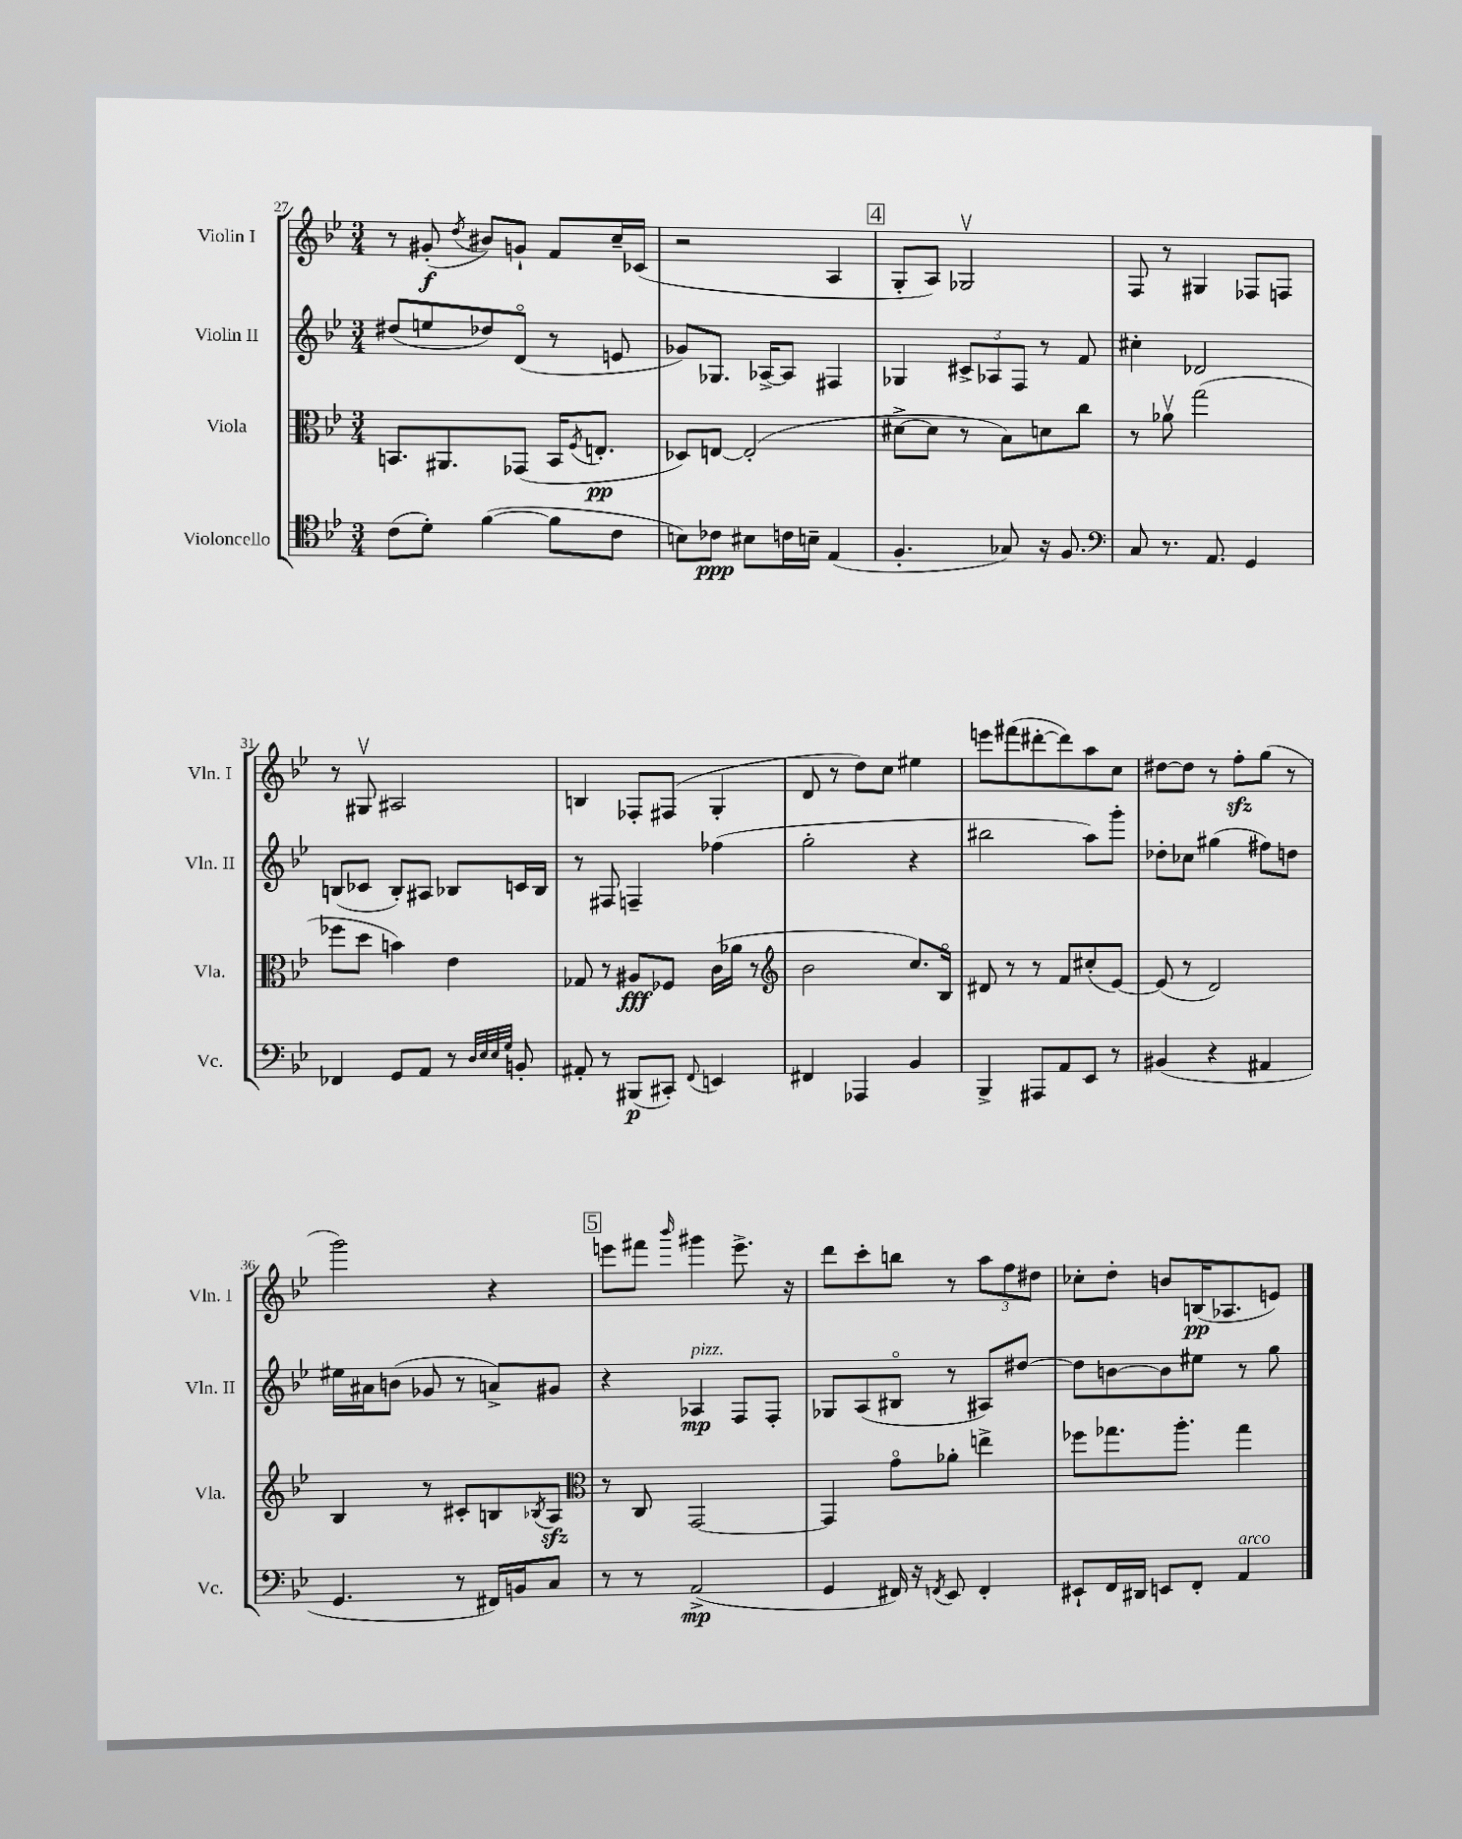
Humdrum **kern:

**kern	**kern	**kern	**kern
*staff4	*staff3	*staff2	*staff1
*clefC4	*clefC3	*clefG2	*clefG2
*k[b-e-]	*k[b-e-]	*k[b-e-]	*k[b-e-]
*M3/4	*M3/4	*M3/4	*M3/4
(8c	8.BB	(8dd#	8r
8d')	.	8ee	(8g#'
.	8.AA#	.	.
.	.	.	8qdd
([4f	.	8dd-)	8b#)
.	(8GG-	(8do	8g`
8f]	16BB	8r	8f
.	8qF	.	.
.	8.E'	.	.
8c	.	8e	16cc~
.	.	.	(16c-
=	=	=	=
8B)	8D-)	8g-)	2r
8c-	[8E	8.G-	.
8B#	(2E']	.	.
.	.	[16A-^	.
16c	.	8A-]	.
16B~	.	.	.
(4E-	.	4F#	4A
=	=	=	=
4.F'	[8d#^	4G-	8G'
.	8d#]	.	8A)
.	8r	12c#^	2G-v
.	.	12A-	.
8G-)	8B-)	.	.
.	.	12F	.
16r	8d	8r	.
8.F	.	.	.
.	8cc	8f	.
=	=	=	=
*clefF4	*	*	*
8C	8r	4cc#'	8F
8.r	8a-v	.	8r
.	(2gg	2d-	4G#
8.AA	.	.	.
4GG	.	.	8F-
.	.	.	8F
=	=	=	=
4FF-	8ff-	(8B	8r
.	8dd	8c-	8G#v
8GG	4b)	8B')	2A#
8AA	.	8A#	.
8r	4e-	8B-	.
32qqD	.	.	.
32qqE-	.	.	.
32qqE-	.	.	.
32qqG	.	.	.
8BB'	.	16c	.
.	.	16B-	.
=	=	=	=
8AA#'	8G-	8r	4B
8r	8r	8F#	.
(8BBB#	8A#	4F~	8F-'
8CC#')	8F-	.	(8F#
8qqFF	.	.	.
4EE	(16c	(4ff-	4G'
.	16a-	.	.
.	8r	.	.
=	=	=	=
*	*clefG2	*	*
4FF#	2b-	2gg'	8d
.	.	.	8r
4AAA-	.	.	8dd)
.	.	.	8cc
4BB-	8.cc)	4r	4ee#
.	16B-o	.	.
=	=	=	=
4BBB-^	8d#	2bb#	8eee
.	8r	.	(8fff#
8AAA#	8r	.	[8ddd#'
8AA	8f	.	8ddd#])
8EE-	(8cc#'	8aa)	8aa
8r	[8e-)	8ggg'	8cc
=	=	=	=
(4BB#	(8e-]	8dd-'	[8dd#
.	8r	8cc-	8dd#]
4r	2d)	(4gg#	8r
.	.	.	8ff'
4AA#	.	8ff#)	(8gg
.	.	8dd	8r
=	=	=	=
4.GG	4B-	16ee#	2ggg)
.	.	16a#	.
.	.	(8b	.
.	8r	8g-	.
8r	8c#'	8r	.
16FF#)	8B	8a^)	4r
16BB	.	.	.
.	8qB-	.	.
8C	8A	8g#	.
=	=	=	=
*	*clefC3	*	*
8r	8r	4r	8eee
8r	8C	.	8fff#
.	.	.	16qqbbb-
(2AA^	[2GG	4A-	4ggg#
.	.	8F	8.eee^
.	.	8F'	.
.	.	.	16r
=	=	=	=
4GG	4GG]	8G-	8ddd
.	.	(8A	8ccc'
16FF#)	8go	8B#o	8bb
16r	.	.	.
8qFF	.	.	.
8EE-	8a-'	8r	8r
4FF'	4ee^	8A#)	12aa
.	.	.	12ff
.	.	[8dd#	.
.	.	.	12dd#
=	=	=	=
8EE#`	8ff-	8dd#]	8cc-'
16FF	8.gg-	[8b	8dd'
16DD#	.	.	.
8EE	.	8b]	8b
.	8.aa'	.	.
8FF'	.	8ee#	(16B
.	.	.	8.A-
4AA	4gg-	8r	.
.	.	8gg	8e)
==	==	==	==
*-	*-	*-	*-
